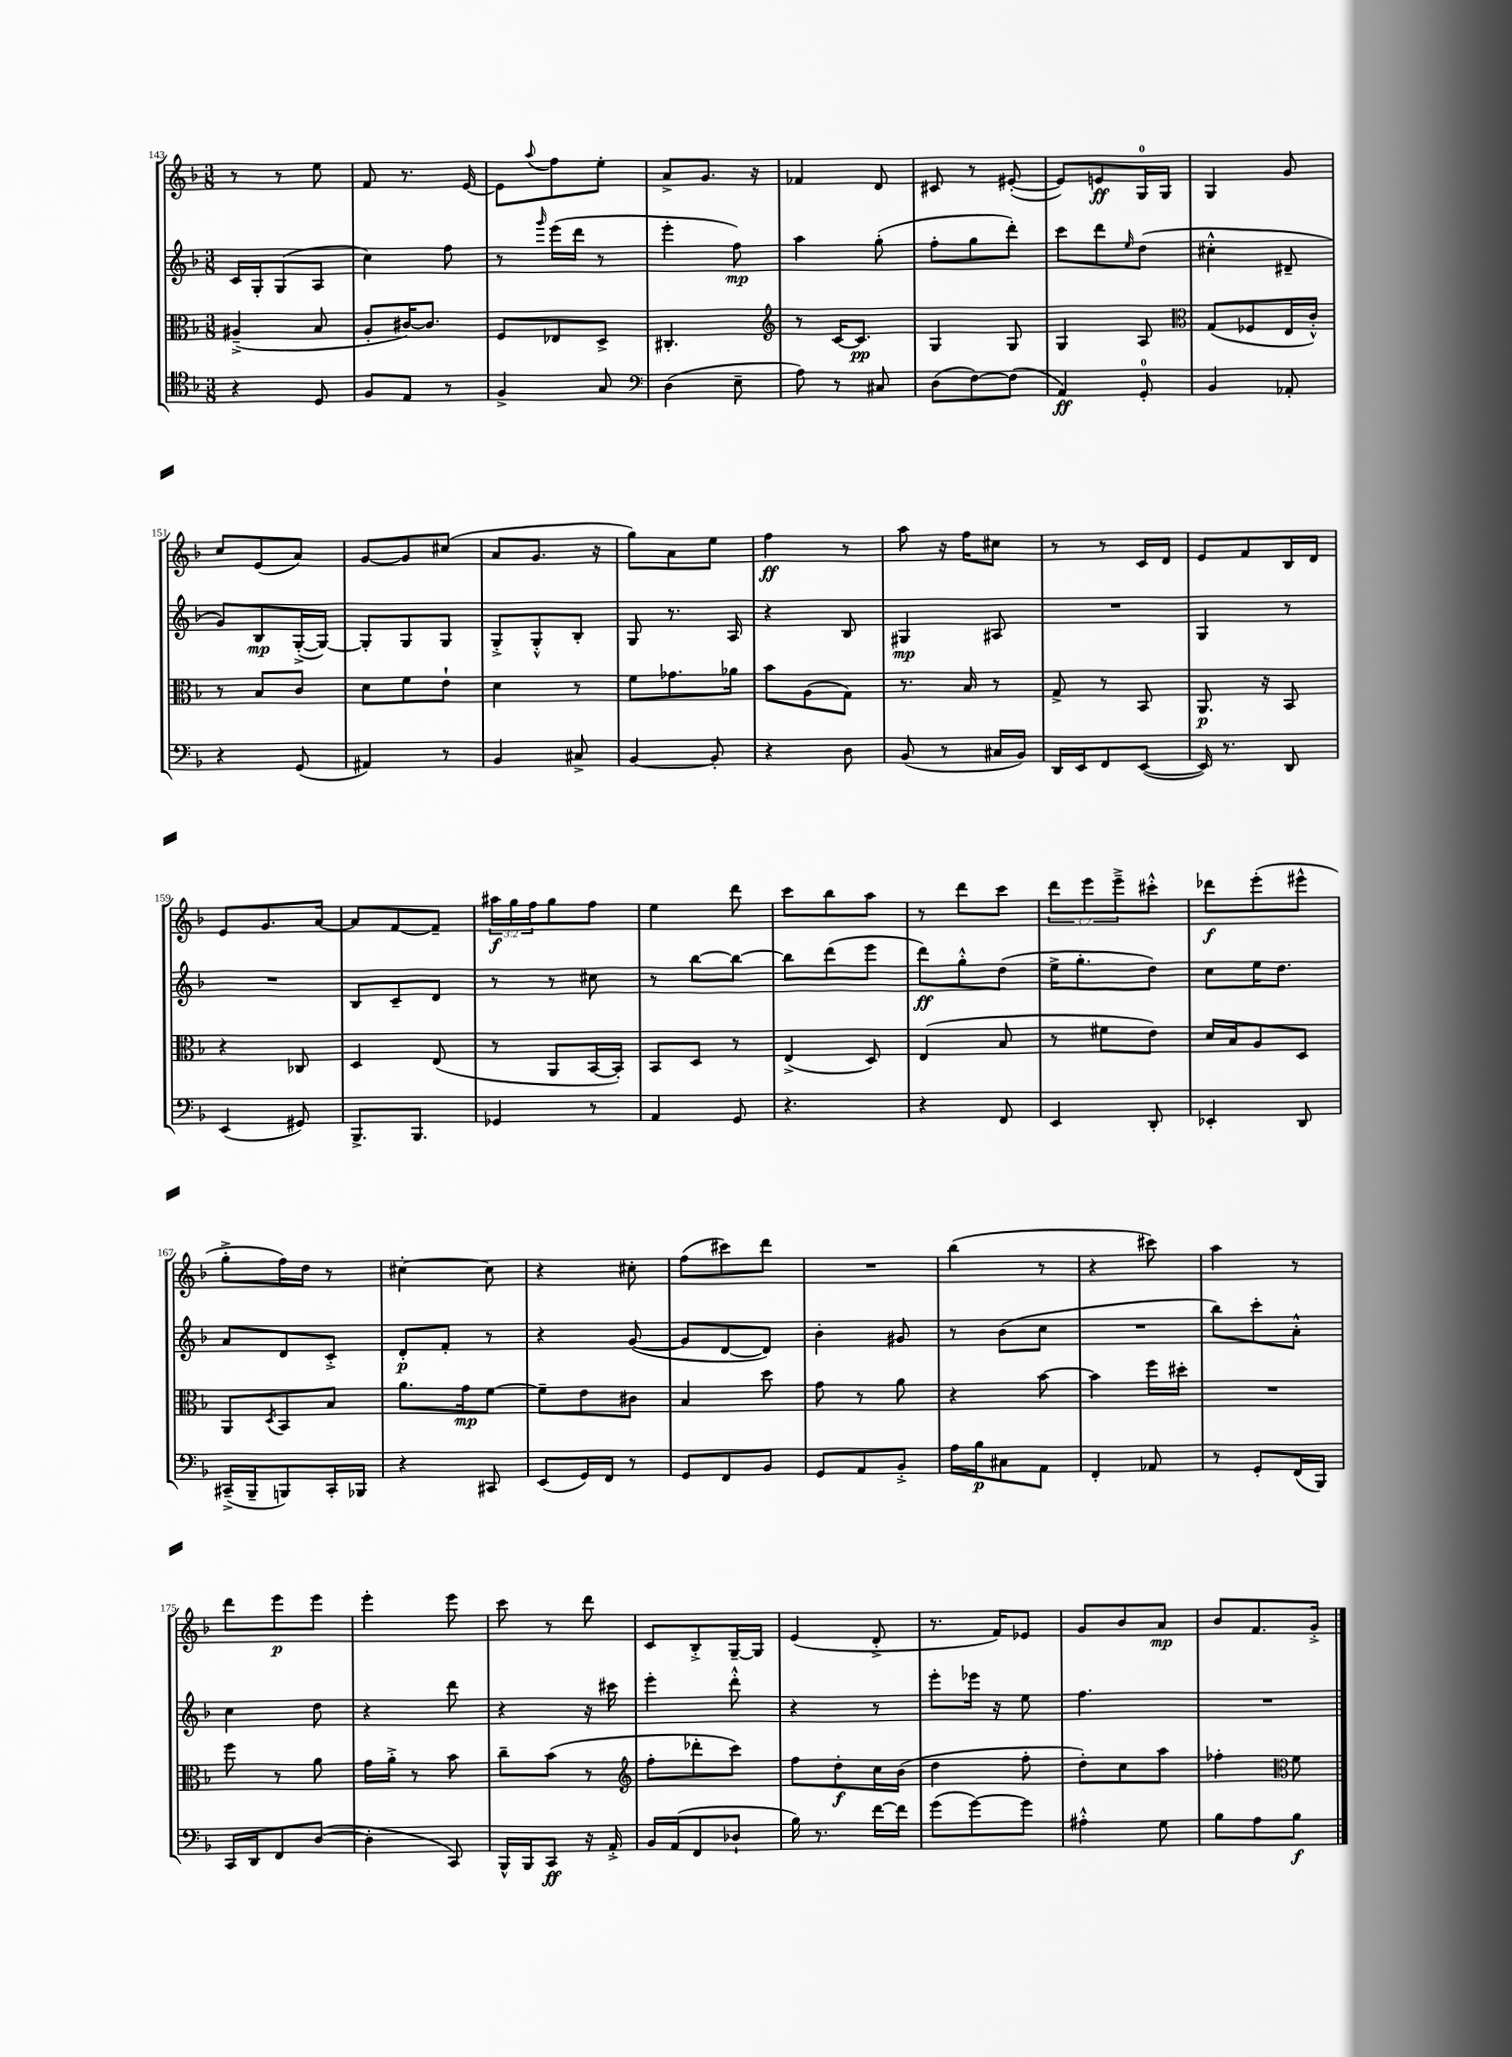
<<
\new StaffGroup <<
\new Staff = "s0" {
    \clef treble \key f \major \numericTimeSignature \time 3/8 \override Staff.TupletNumber.text = #tuplet-number::calc-fraction-text
    r8 r8 e''8 |
    f'8 r8. e'16~ |
    e'8 \appoggiatura { a''8 } f''8 e''8-. |
    a'8-> g'8. r16 |
    fes'4 d'8 |
    cis'8 r8 eis'8~-.( |
    eis'8) e'8\ff g16-0 g16 |
    g4 g'8 |
    c''8 e'8( a'8) |
    g'8~ g'8 cis''8( |
    a'8 g'8. r16 |
    g''8) a'8 e''8 |
    f''4\ff r8 |
    a''8 r16 f''16 cis''8 |
    r8 r8 c'16 d'16 |
    e'8 f'8 bes16 d'16 |
    e'8 g'8. a'16~ |
    a'8 f'8~ f'8-- |
    \tuplet 3/2 { ais''16\f g''16 f''16 } g''8 f''8 |
    e''4 d'''8 |
    c'''8 bes''8 a''8 |
    r8 d'''8 c'''8 |
    \tuplet 3/2 { d'''8 e'''8 e'''8---> } cis'''8-.-^ |
    des'''8\f e'''8-.( eis'''8-^ |
    g''8-.-> f''16) d''16 r8 |
    cis''4~-. cis''8 |
    r4 cis''8-. |
    f''8( cis'''8) d'''8 |
    R4. |
    bes''4( r8 |
    r4 cis'''8) |
    a''4 r8 |
    d'''8 e'''8\p e'''8 |
    e'''4-. e'''8 |
    c'''8 r8 d'''8 |
    c'8 bes8-.-> g16~-- g16 |
    e'4( d'8-.-> |
    r8. f'16) ees'8 |
    g'8 bes'8 a'8\mp |
    bes'8 f'8. g'16-.-> \bar "|." |
}
\new Staff = "s1" {
    \clef treble \key f \major \numericTimeSignature \time 3/8
    c'16 g16-. g8( a8 |
    c''4) f''8 |
    r8 \grace { g'''16 } e'''16( d'''16 r8 |
    e'''4-. f''8\mp) |
    a''4 g''8-.( |
    f''8-. g''8 d'''8-.) |
    c'''8 d'''8 \grace { e''16 } d''8( |
    cis''4-.-^ dis'8-- |
    g'8) bes8\mp g16~-.->( g16~) |
    g8-. g8 g8 |
    g8-.-> g8-.-^ bes8-. |
    g8 r8. a16 |
    r4 bes8 |
    gis4\mp ais8 |
    R4. |
    g4 r8 |
    R4. |
    bes8 c'8-- d'8 |
    r8 r8 cis''8 |
    r8 bes''8~ bes''8~ |
    bes''8 d'''8( e'''8 |
    d'''8\ff) g''8-.-^ d''8( |
    e''16-> g''8.-. d''8) |
    c''8 e''16 d''8. |
    a'8 d'8 c'8-.-> |
    d'8-.\p f'8-. r8 |
    r4 g'8~( |
    g'8 d'8~ d'8) |
    bes'4-. gis'8 |
    r8 bes'8( c''8 |
    R4. |
    bes''8) c'''8-. a'8-.-^ |
    c''4 d''8 |
    r4 d'''8 |
    r4 r16 cis'''16 |
    e'''4-. d'''8-.-^ |
    r4 r8 |
    e'''8-. ees'''16 r16 e''8 |
    f''4. |
    R4. \bar "|." |
}
\new Staff = "s2" {
    \clef alto \key f \major \numericTimeSignature \time 3/8
    ais4--->( bes8 |
    a8-. cis'16~) cis'8. |
    f8 ees8 d8-> |
    cis4.-. |
    \clef treble r8 c'16~ c'8.\pp |
    g4 g8 |
    g4 a8 |
    \clef alto g8( fes8 e16 c'16-.-^) |
    r8 bes8 c'8 |
    d'8 f'8 e'8-! |
    d'4 r8 |
    f'8 ges'8. aes'16 |
    bes'8 a8( g8) |
    r8. bes16 r8 |
    g8-> r8 bes,8 |
    a,8.\p r16 bes,8 |
    r4 ces8 |
    d4 e8( |
    r8 a,8 bes,16~ bes,16-.) |
    bes,8 d8 r8 |
    e4->( d8) |
    e4( bes8 |
    r8 fis'8 e'8) |
    d'16 bes16 a8 d8 |
    a,8 \acciaccatura { d8 } bes,8 bes8 |
    a'8. g'16\mp f'8~ |
    f'8-- e'8 cis'8 |
    bes4 d''8 |
    g'8 r8 a'8 |
    r4 bes'8~ |
    bes'4 f''16 dis''16-. |
    R4. |
    f''8 r8 a'8 |
    g'16 a'16-.-> r8 bes'8 |
    c''8-- bes'8( r8 |
    \clef treble f''8-. des'''8-. c'''8) |
    f''8 d''8-.\f c''16 bes'16( |
    d''4 f''8-. |
    d''8-.) c''8 a''8 |
    fes''4-. \clef alto f'8 \bar "|." |
}
\new Staff = "s3" {
    \clef tenor \key f \major \numericTimeSignature \time 3/8
    r4 d8 |
    f8 e8 r8 |
    f4-> g8 |
    \clef bass d4( e8-- |
    a8) r8 cis8 |
    d8( f8~) f8( |
    a,4\ff) g,8-0-. |
    bes,4 aes,8-. |
    r4 g,8( |
    ais,4) r8 |
    bes,4 cis8-> |
    bes,4~ bes,8-. |
    r4 d8 |
    bes,8( r8 cis16 bes,16) |
    d,16 e,16 f,8 e,8~( |
    e,16) r8. d,8 |
    e,4( gis,8) |
    bes,,8.-> bes,,8. |
    ges,4 r8 |
    a,4 g,8 |
    r4. |
    r4 f,8 |
    e,4 d,8-. |
    ees,4-. d,8 |
    cis,16--->( bes,,16-- b,,8) cis,16-. bes,,16 |
    r4 cis,8 |
    e,8( g,16) f,16 r8 |
    g,8 f,8 bes,8 |
    g,8 a,8 bes,8-.-> |
    a16 bes16\p cis8 a,8 |
    f,4-. aes,8 |
    r8 g,8-. f,16( bes,,16) |
    c,16 d,16 f,8 d8~( |
    d4-. c,8) |
    bes,,16-^ bes,,16 c,8\ff r16 a,16-.-> |
    bes,16 a,16( f,8 des8-! |
    bes16) r8. f'16~ f'16 |
    g'8( g'8~) g'8 |
    ais4-.-^ g8 |
    bes8 a8 bes8\f \bar "|." |
}
>>
>>
\layout { \context { \Score currentBarNumber = #143 } }
